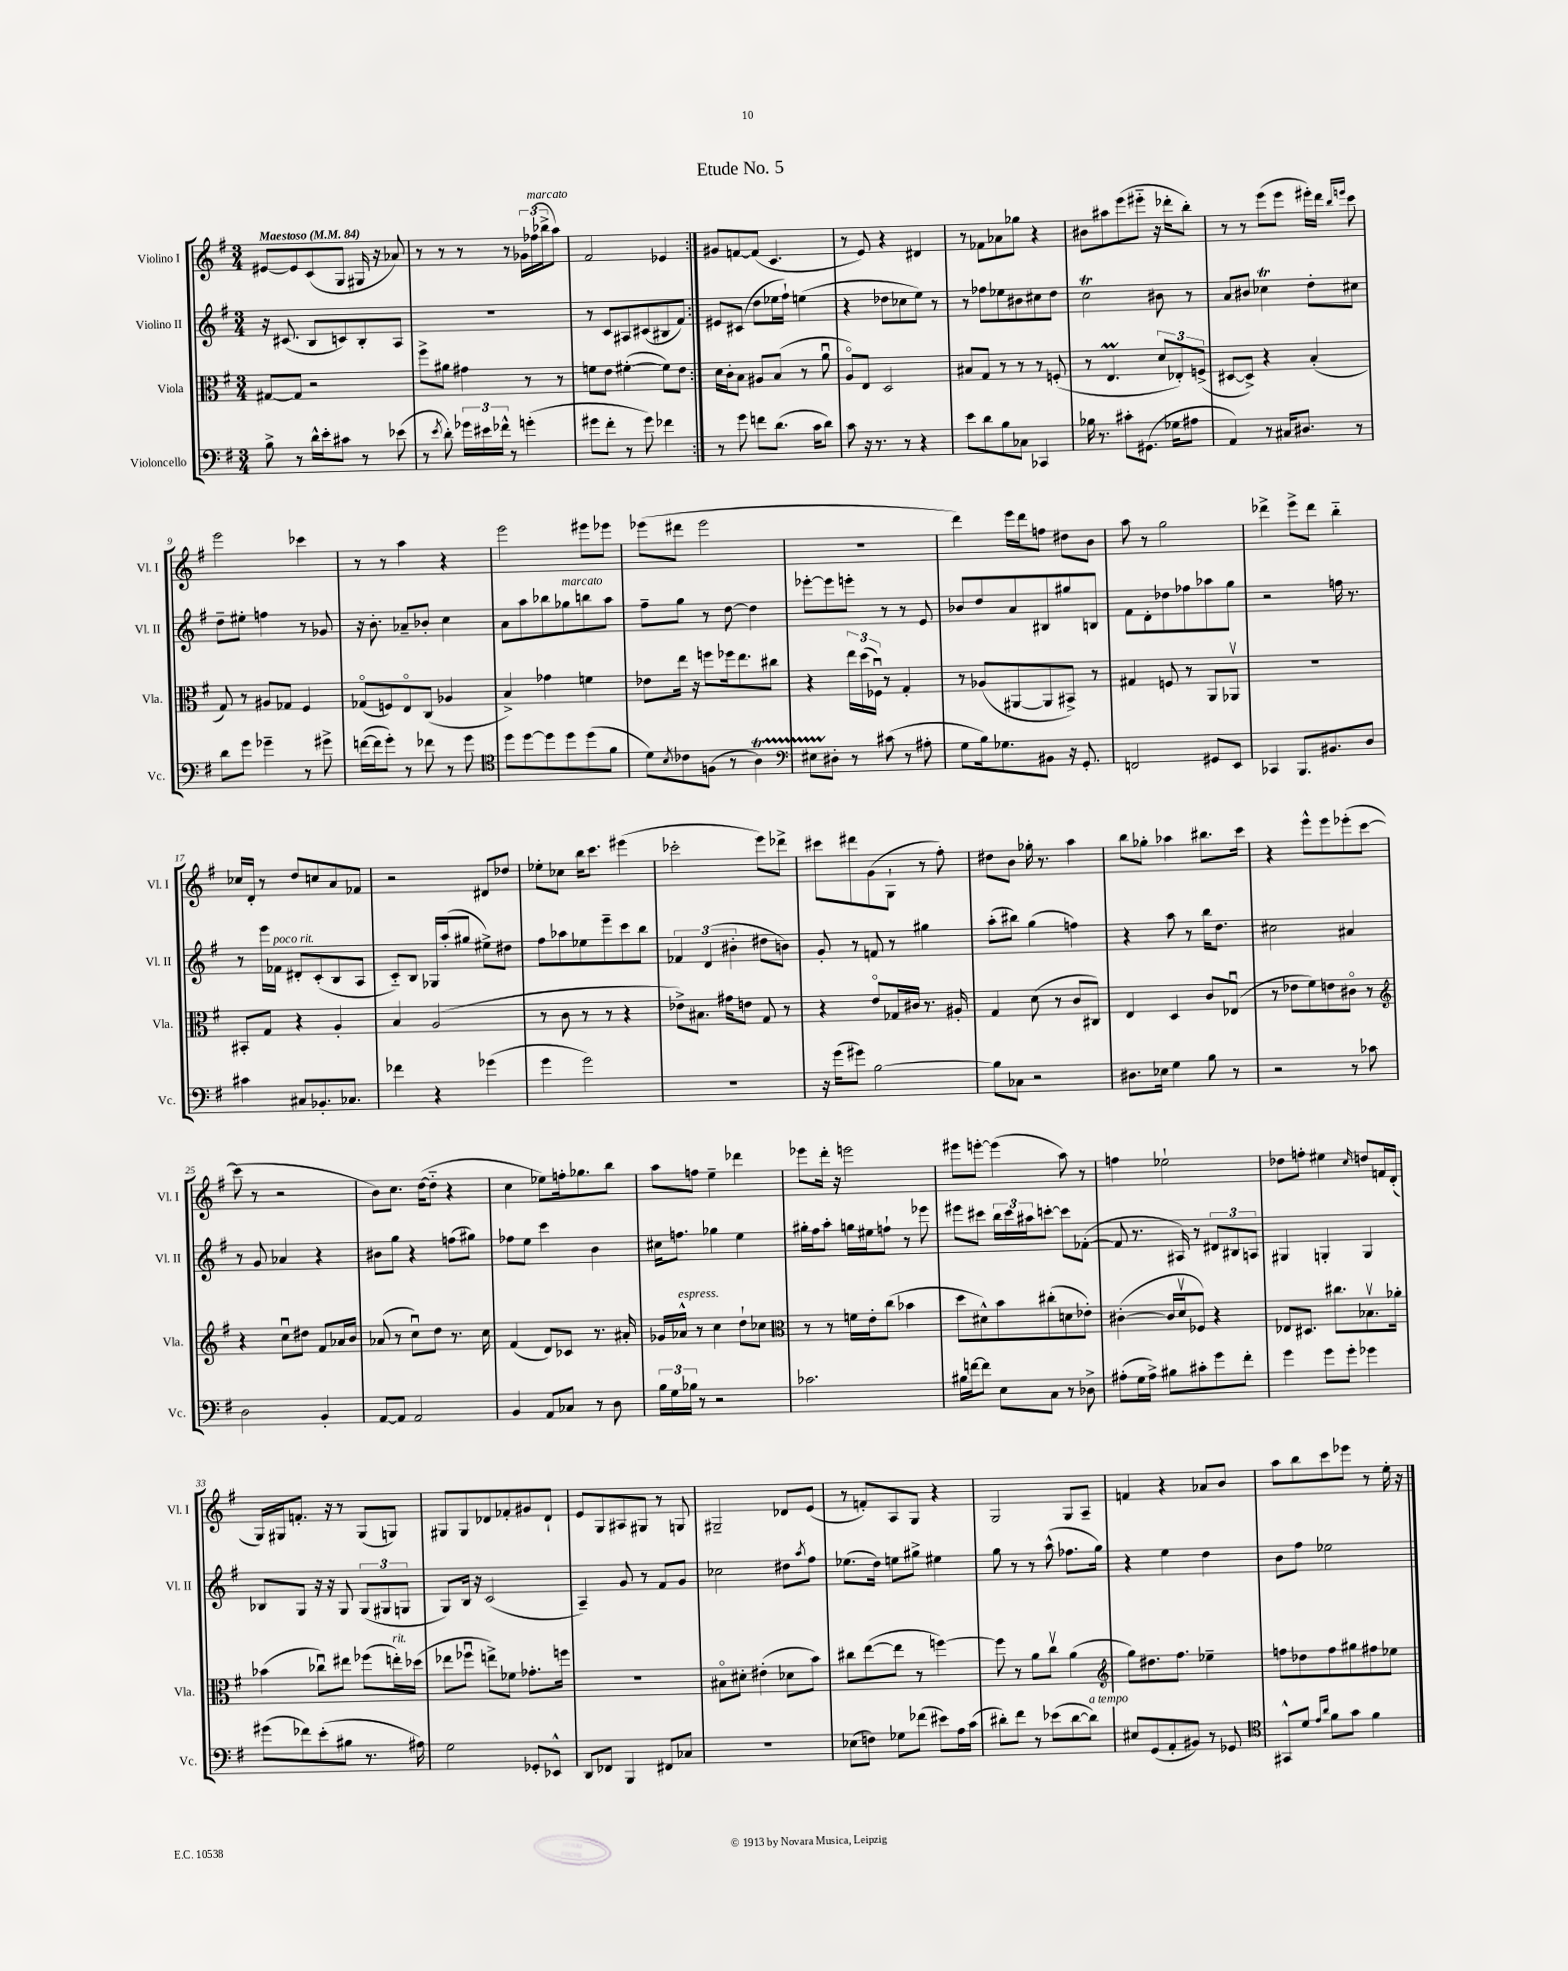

**kern	**kern	**kern	**kern
*staff4	*staff3	*staff2	*staff1
*clefF4	*clefC3	*clefG2	*clefG2
*k[f#]	*k[f#]	*k[f#]	*k[f#]
*M3/4	*M3/4	*M3/4	*M3/4
*MM84	*MM84	*MM84	*MM84
8B^	[8G#	16r	[8e#
.	.	(8.c#	.
8r	8G#]	.	8e#]
16d^^	2r	8B	(8c
16e'	.	.	.
8c#	.	8c)	8G
8r	.	8B'	16G#
.	.	.	16r
(8e-	.	8A	8a-)
=	=	=	=
8r	8ff#^	2.r	8r
8qe	.	.	.
8d')	8a#	.	8r
24g-	4g#	.	8r
24e#	.	.	.
24f-^^	.	.	.
8r	.	.	8r
(4g'	8r	.	24g-
.	.	.	(24ff-
.	.	.	24bb-^
.	8r	.	8aa)
=	=	=	=
8g#	8f	8r	2f#
8f#'	8e	8c	.
8r	([4f#'	8A#	.
8g#)	.	(8c#	.
4f-	8f#])	8B#	4e-
.	8e	8f#)	.
=:|!	=:|!	=:|!	=:|!
8r	16d	8e#	8g#
.	16c'	.	.
8g	8B	(8c#	[8f
8f	8A#	8dd	(8f]
(8.d	(8B	16ee-	4.c
.	.	16ff#`)	.
.	8r	(4ee	.
16c	.	.	.
8d)	8au	.	.
=	=	=	=
8c	8Ao)	4r	8r
16r	8E	.	8e)
8.r	.	.	.
.	2D	8dd-	4r
8r	.	8cc-	.
4r	.	8ee)	4d#
.	.	8r	.
=	=	=	=
8e	8B#	8r	8r
8d	8G	8ff-	8f-
8B	8r	8ee-	8a-
8C-	8r	8b#	8gg-
4CC-	8r	8cc#	4r
.	(8F'	8dd	.
=	=	=	=
16B-	8r	2cc	8b#
8.r	.	.	.
.	4.E	.	8aa#
8c#'	.	.	(8eee
(8.GG#	.	.	8eee#'~
.	12d	8b#	16r
16G-	.	.	16ddd-'
.	12E-')	.	.
8A#	.	8r	8bb')
.	(12F^	.	.
=	=	=	=
4AA)	[8D#	8a	8r
.	8D#^])	8b#	8r
8r	4r	4cc-	(8eee
16C#	.	.	8eee
8.D#	.	.	.
.	(4B'	8dd'	16eee#')
.	.	.	16ddd
.	.	.	16qqbb
.	.	.	16qqeee
8r	.	8cc#	8ccc
=	=	=	=
8d	8G)	8dd~	2eee
8g	8r	8ee#'	.
4g-~	8A#	4ff	.
.	8G-	.	.
8r	4F#	8r	4ccc-
8g#^	.	8g-	.
=	=	=	=
([16f	(8G-o	16r	8r
16f]	.	8.b'	.
8g')	8F)	.	8r
8r	8Eo	8a-~	4aa
8f-	(8C	8b-'	.
8r	4A-	4cc	4r
8g	.	.	.
=	=	=	=
*clefC4	*	*	*
8dd	4B^)	8a	2eee
[8dd	.	8aa	.
8dd]	4g-	8bb-	.
8dd	.	8gg-	.
(8dd	4f	8bb	8eee#
8f#	.	8aa	8eee-
=	=	=	=
8d)	8e-	8ff#~	(8eee-
8qB	.	.	.
8c-	16ee	8gg	8ddd#
.	16r	.	.
(8F	8ff	8r	2eee-
8r	16ff-	[8dd	.
.	8.ee	.	.
4A)	.	4dd]	.
.	8cc#	.	.
=	=	=	=
*clefF4	*	*	*
8E#	4r	[8eee-'	2.r
8D#'	.	8eee-]	.
8r	24ee	8eee'	.
.	(24dd	.	.
.	24F-u)	.	.
(8c#	8r	8r	.
8r	4G'	8r	.
8A#'	.	8e	.
=	=	=	=
8G	8r	8b-	4ddd)
16B)	(8A-	8dd	.
8.G-	.	.	.
.	[8AA#	8a	16eee
.	.	.	16ddd
8BB#	8AA#]	8B#	8ff
16r	8BB#^)	8gg#	8dd#
8.GG'	.	.	.
.	8r	8B	8b
=	=	=	=
2FF	4G#	8f#	8aa
.	.	8d'	8r
.	8F	8dd-	2gg
.	8r	8ff-	.
8GG#	8AA	8aa-	.
8EE	8AA-v	8gg	.
=	=	=	=
4CC-	2.r	2r	4ddd-^
8.BBB	.	.	8eee^
.	.	.	8ddd-
8.BB#	.	.	.
.	.	16ff	4bb'~
.	.	8.r	.
8D	.	.	.
=	=	=	=
4c#	8BB#'	8r	16cc-
.	.	.	16d'
.	8G	16eee	8r
.	.	16f-	.
8C#	4r	8d#'	8dd
8.BB-'	.	(8c'	8cc
.	4A'	8B	8a
8.C-	.	.	.
.	.	8A	8f-
=	=	=	=
4f-	4B	8c'~)	2r
.	.	8B	.
4r	(2A	16G-	.
.	.	(16aa'	.
.	.	8gg#	.
(4g-	.	8ee#^)	8d#
.	.	8dd#	8dd-
=	=	=	=
4g	8r	8ff#	8ee-'
.	8c	8aa-	8cc-
2g)	8r	8ee-	16bb
.	.	.	8.ccc
.	8r	8eee~	.
.	4r	8ccc	(4eee#
.	.	8bb	.
=	=	=	=
2.r	8e-^)	6f-	2ccc-'
.	8.B#	.	.
.	.	(6d	.
.	16g#	.	.
.	.	6b#'	.
.	8e	.	.
.	8G	8dd#	8eee)
.	8r	8b)	8ddd-^
=	=	=	=
16r	4r	8g'	8ccc#
(16g	.	.	.
8g#)	.	8r	8ddd#
[2B	8eo	8f	(8g
.	16G-	8r	8G`
.	16c#	.	.
.	8.r	4gg#	8r
.	.	.	8ff#')
.	16A#'	.	.
=	=	=	=
8B]	4G	(8aa'	8dd#
8C-	.	8bb#)	8b
2r	(8d	(4gg	16gg-'
.	.	.	8.r
.	8r	.	.
.	8c	4ff)	4aa
.	8C#)	.	.
=	=	=	=
8.D#	4E	4r	8bb
.	.	.	8gg-'
16E-	.	.	.
4G	4D	8aa	4aa-
.	.	8r	.
8B	8c	16bb	8.bb#
.	.	8.dd	.
8r	(8E-u	.	.
.	.	.	16ccc
=	=	=	=
2r	8r	2cc#	4r
.	8e-	.	.
.	8f#)	.	8eee^^
.	8e	.	8eee
8r	8c#o	4a#	(8eee-'
8c-	8r	.	[8ccc
=	=	=	=
*	*clefG2	*	*
2D	4r	8r	8ccc]
.	.	8g	8r
.	8ccu	4a-	2r
.	8dd#	.	.
4BB'	8f#	4r	.
.	16a-	.	.
.	16b	.	.
=	=	=	=
[8AA	(8a-	8b#	8b)
8AA]	8r	8gg	8.cc
2AA	8ccu)	4r	.
.	.	.	([16dd
.	8dd	.	8dd'~]
.	8.r	(8ff	4r
.	.	8gg#)	.
.	16cc	.	.
=	=	=	=
4BB	(4f#	8ff-	4cc
.	.	8ee	.
8AA	8d)	4ccc	8ee-)
8C-	8c-	.	16ff'
.	.	.	8.gg-
8r	8.r	4b	.
8D	.	.	8bb
.	16a#'	.	.
=	=	=	=
24B	16g-	16cc#	8aa
24G	.	.	.
.	16a-^^	8.ff	.
24B-	.	.	.
8r	8r	.	8ff
2r	4cc	4gg-	4ee~
.	8dd`	4ee	4ddd-
.	8cc-	.	.
=	=	=	=
*	*clefC3	*	*
2.c-	8r	16gg#'	8eee-
.	.	16ff#	.
.	8r	8aa'	16ddd'
.	.	.	16r
.	16f	16gg	2eee
.	16e'	16ee#	.
.	(8cc	8ff`	.
.	4b-	8r	.
.	.	8eee-	.
=	=	=	=
16B#	8dd	8eee#	8eee#
[16f	.	.	.
8f]	8d#^^)	8ccc#	[8eee'
8E	8b	24bb	(4eee]
.	.	24ccc#	.
.	.	24aa#	.
8C	(8cc#'	[8ccc'	.
8r	8d	8ccc]	8aa)
8D-^	8e-')	([8f-'	8r
=	=	=	=
(8A#'	([4c#'	8f-]	4ff
16G	.	8.r	.
16A#^)	.	.	.
8B#	16c#]	.	2ee-`
.	16dv	16A#)	.
8c#'	8F-)	8r	.
8g	4r	12d#	.
.	.	12B#	.
8f#'	.	.	.
.	.	12A	.
=	=	=	=
4g	8E-	4G#	8dd-
.	8.D#	.	8ff'
8g	.	4G'	4ee#
.	8.cc#	.	.
8g'	.	.	.
.	.	.	16qqcc
4g-	8.B-v	4G	8dd
.	.	.	16f
.	16a-'	.	(16d'
=	=	=	=
(8g#	(4b-	8B-	16G)
.	.	.	16G#
8f-)	.	8G	8.f'
(8e'	8cc-u)	16r	.
.	.	16r	16r
8B#	8ee#	8G	8r
8.r	(8ff-	(12G	(8G#
.	.	12G#	.
.	16ee')	.	8G)
.	.	12G	.
16A#)	(16dd-	.	.
=	=	=	=
2G	8ee-	8G)	8G#
.	8ff-u	16B	8G#
.	.	16r	.
.	8ee^)	(2c	8d-
.	8f-	.	8f-'
8GG-'	8.g-'	.	8g#
8EE-^^	.	.	8d-`
.	16ff	.	.
=	=	=	=
8DD	2.r	4A~)	8e
8FF-	.	.	8G
4BBB	.	8g	8A#
.	.	8r	8G#
8FF#	.	8f#	8r
8C-	.	8g	8G
=	=	=	=
2.r	8B#o	2cc-	2G#~
.	8d#'	.	.
.	(4e#'	.	.
.	8d-	8dd#	8d-
.	.	8qaa	.
.	8b)	8ff#	(8e
=	=	=	=
(8E-	8cc#	(8.ee-	8r
8F)	([8ee	.	8f')
.	.	16dd)	.
8G-	8ee]	8ee	8A
(8f-	8r	8gg#^	8G
8e#)	[4ff)	4ee#	4r
16A	.	.	.
(16c	.	.	.
=	=	=	=
8d#')	8ff]	8gg	2G
8f#	8r	8r	.
8r	8a	8r	.
(8e-	8ccv	(8aa^^	.
[8d#	(4a	8.ff-	8G
8d#])	.	.	8A~
.	.	16gg)	.
=	=	=	=
*	*clefG2	*	*
8E#	8gg)	4r	4f
(8GG	8.dd#	.	.
8AA'	.	4ee	4r
.	8.ff#	.	.
8BB#)	.	.	.
8r	4ee-~	4dd	8a-
8GG-	.	.	8b
=	=	=	=
*clefC4	*	*	*
8GG#^^	8ff	8b	8aa
8d	8dd-	8ff#	8bb
16qqe	.	.	.
16qqa	.	.	.
8f#	8ff	2ee-	8ccc
8g	8gg#	.	8eee-
4f#	8ff#	.	8r
.	8ee-	.	16ee'
.	.	.	16r
==	==	==	==
*-	*-	*-	*-
